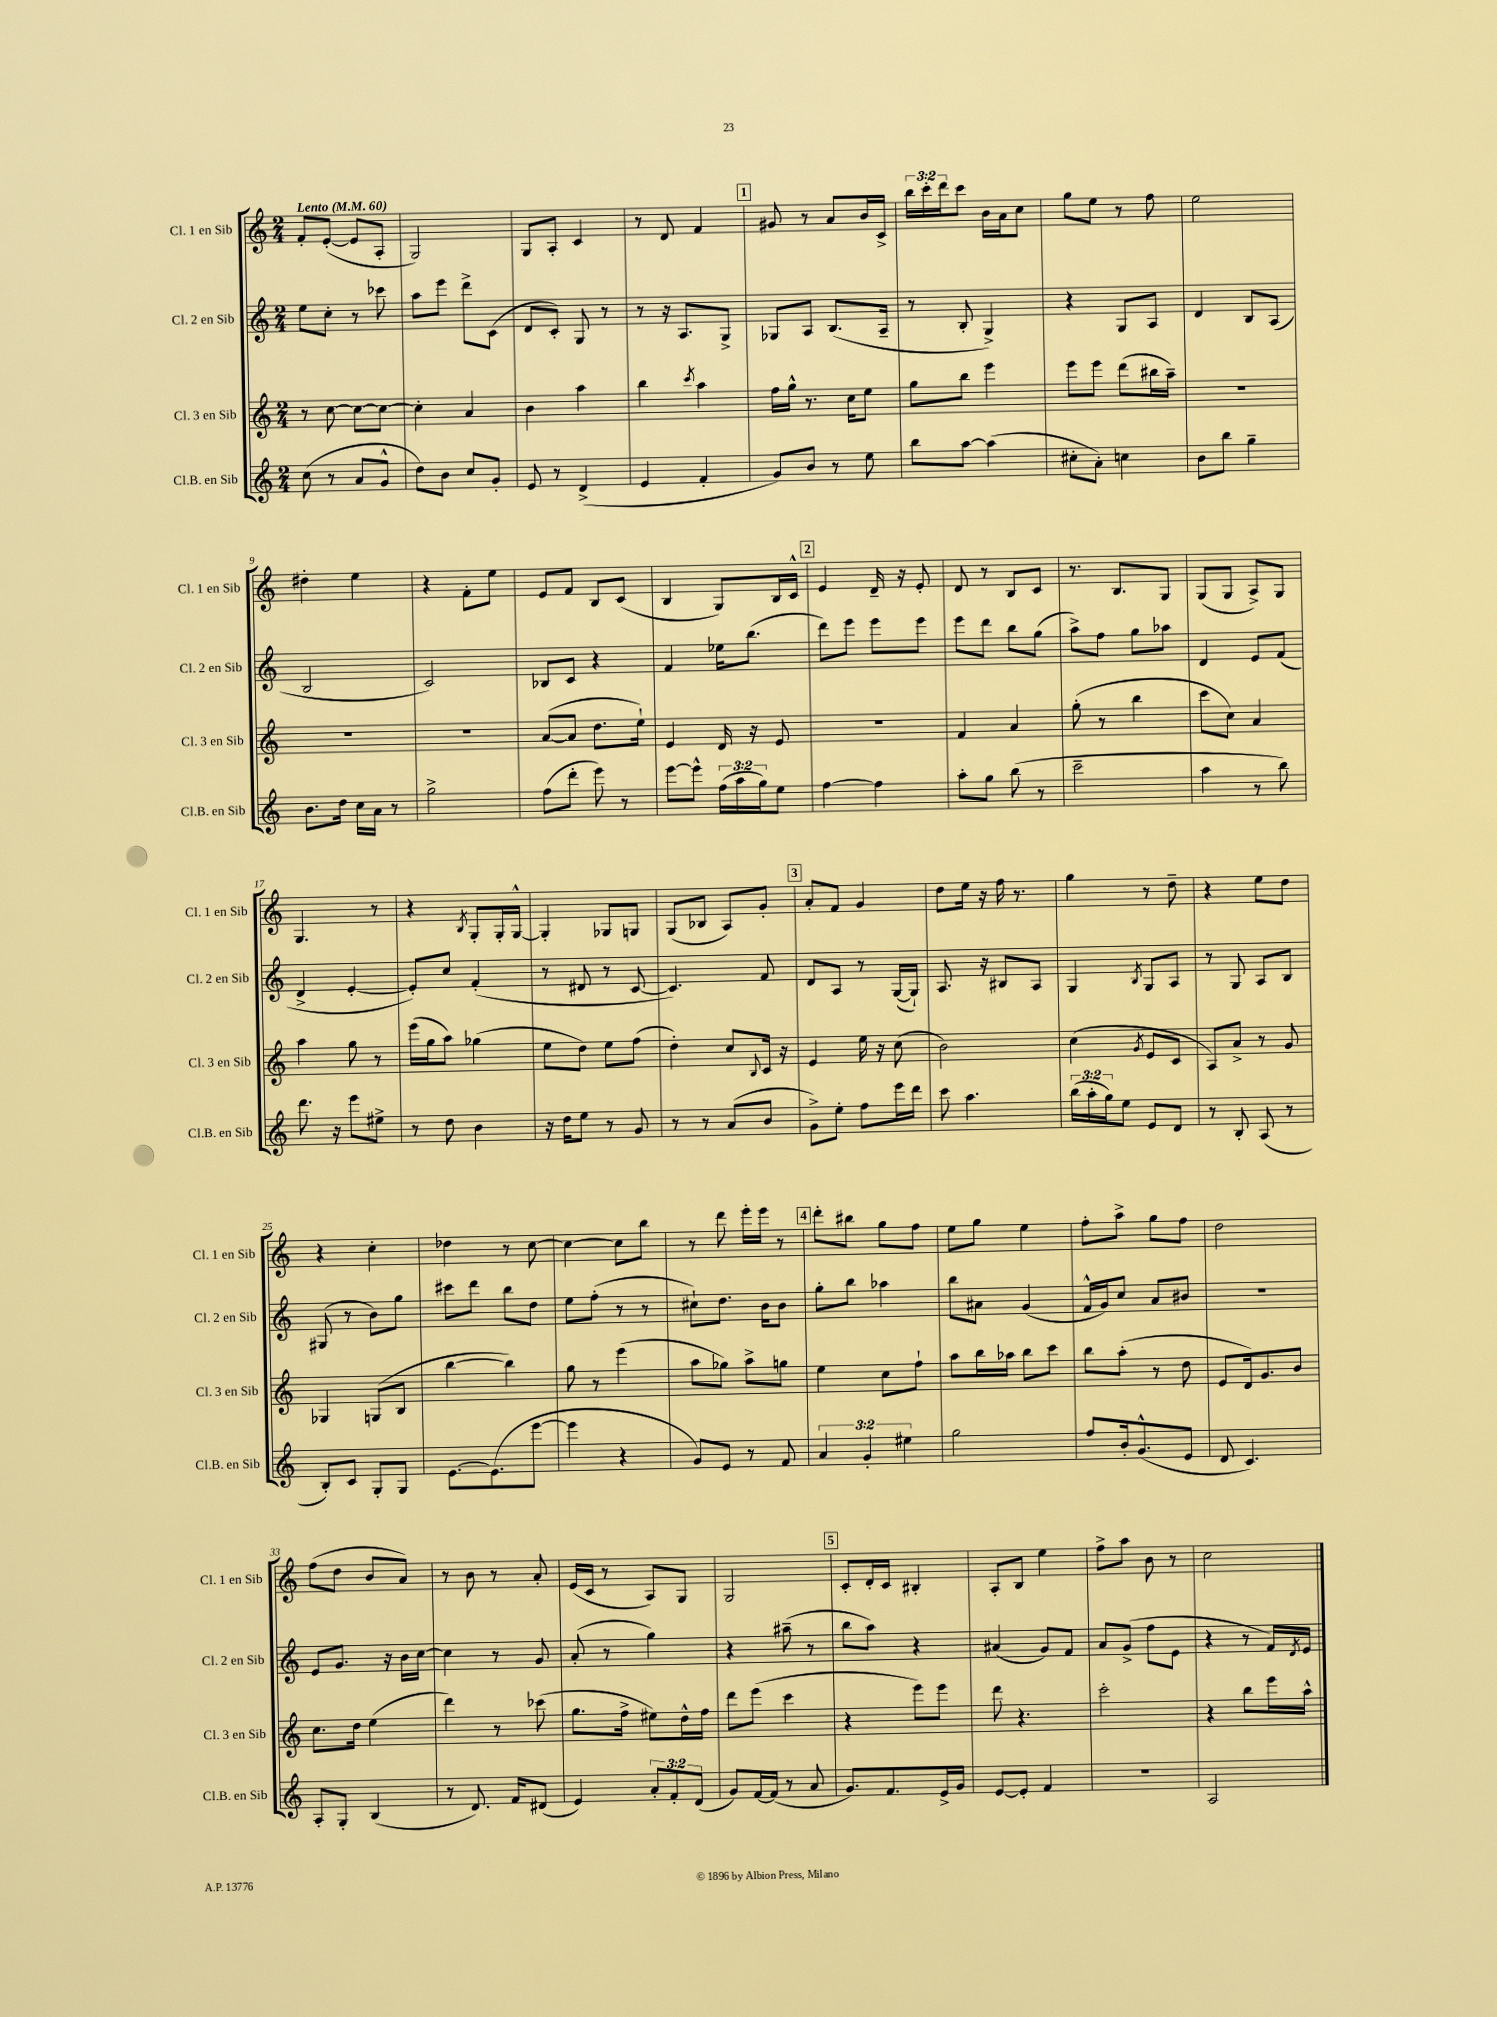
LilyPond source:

<<
\new StaffGroup <<
\new Staff = "s0" \with { instrumentName = "Cl. 1 en Sib" shortInstrumentName = "Cl. 1 en Sib" } {
    \clef treble \key c \major \numericTimeSignature \time 2/4 \override Staff.TupletNumber.text = #tuplet-number::calc-fraction-text \tempo "Lento" 4 = 60
    f'8-. e'8~-.( e'8 a8-. |
    g2) |
    g8 a8-. c'4 |
    r8 d'8 f'4 |
    \mark \markup { \box "1" } gis'8 r8 a'8 b'16 c'16-> |
    \tuplet 3/2 { b''16 c'''16-. d'''16 } c'''8 b'16 a'16 c''8 |
    g''8 e''8 r8 f''8 |
    e''2 |
    dis''4-. e''4 |
    r4 f'8-. e''8 |
    e'8 f'8 b8 c'8( |
    b4 g8) b16 c'16-^ |
    \mark \markup { \box "2" } e'4 d'16-- r16 e'8-. |
    d'8 r8 b8 c'8 |
    r8. b8. g8 |
    g8( g8 a8->) g8 |
    g4. r8 |
    r4 \acciaccatura { b8 } g8-. g16-. g16~-^ |
    g4-. ges8 g8 |
    g8( bes8 a8) g'8-. |
    \mark \markup { \box "3" } a'8-. f'8 g'4 |
    d''8 e''16 r16 f''16 r8. |
    g''4 r8 d''8-- |
    r4 e''8 d''8 |
    r4 c''4-. |
    des''4 r8 c''8~ |
    c''4~ c''8 b''8 |
    r8 d'''8 e'''16-. e'''16 r8 |
    \mark \markup { \box "4" } d'''8-. bis''8 g''8 f''8 |
    e''8 g''8 e''4 |
    f''8-. a''8-> g''8 f''8 |
    d''2 |
    f''8( d''8 b'8 a'8) |
    r8 b'8 r8 a'8-. |
    e'16( c'16 r8 a8) g8 |
    g2 |
    \mark \markup { \box "5" } c'8-. d'16-. c'16 bis4-. |
    a8-. b8 e''4 |
    f''8-> a''8 b'8 r8 |
    c''2 \bar "|." |
}
\new Staff = "s1" \with { instrumentName = "Cl. 2 en Sib" shortInstrumentName = "Cl. 2 en Sib" } {
    \clef treble \key c \major \numericTimeSignature \time 2/4
    e''8 c''8-. r8 ces'''8 |
    a''8 e'''8 d'''8-> c'8( |
    d'8 c'8-.) g8 r8 |
    r8 r16 a8. g8-> |
    \mark \markup { \box "1" } ges8 a8 b8.( a16-- |
    r8 b8-. g4->) |
    r4 g8 a8 |
    d'4 b8 a8( |
    b2 |
    c'2) |
    bes8 c'8 r4 |
    f'4 ees''16 b''8.( |
    \mark \markup { \box "2" } d'''8) e'''8 e'''8 e'''8 |
    e'''8 d'''8 b''8 g''8( |
    a''8->) f''8 g''8 aes''8 |
    d'4 e'8 f'8( |
    d'4-> e'4~-. |
    e'8-.) c''8 f'4-.( |
    r8 dis'8 r8 c'8~ |
    c'4.) f'8 |
    \mark \markup { \box "3" } d'8 a8 r8 g16~( g16-!) |
    a8. r16 bis8 a8 |
    g4 \acciaccatura { b8 } g8 a8 |
    r8 g8 a8 b8 |
    gis8( r8 b'8) g''8 |
    cis'''8 d'''8 b''8 d''8 |
    e''8 f''8-.( r8 r8 |
    cis''8-!) d''8. b'16 b'8 |
    \mark \markup { \box "4" } g''8-. b''8 aes''4 |
    b''8 ais'8 g'4( |
    f'16-^ g'16) c''8 a'8 bis'8 |
    R2 |
    e'8 g'8. r16 b'16 c''16~ |
    c''4 r8 g'8 |
    a'8-.( r8 g''4) |
    r4 ais''8--( r8 |
    \mark \markup { \box "5" } b''8 a''8) r4 |
    ais'4( g'8) f'8 |
    a'8 g'8->( f''8 e'8 |
    r4 r8 f'16) \acciaccatura { d'8 } e'16 \bar "|." |
}
\new Staff = "s2" \with { instrumentName = "Cl. 3 en Sib" shortInstrumentName = "Cl. 3 en Sib" } {
    \clef treble \key c \major \numericTimeSignature \time 2/4
    r8 c''8~ c''8~ c''8~ |
    c''4-. a'4 |
    b'4 a''4 |
    b''4 \acciaccatura { c'''8 } a''4 |
    \mark \markup { \box "1" } f''16 g''16-^ r8. c''16 e''8 |
    g''8 b''8 e'''4 |
    e'''8 e'''8 d'''8( bis''16 a''16--) |
    R2 |
    R2 |
    R2 |
    a'8~( a'8 d''8. e''16-!) |
    e'4 d'16 r16 e'8 |
    \mark \markup { \box "2" } r2 |
    f'4 a'4 |
    g''8-.( r8 b''4 |
    c'''8 c''8) a'4 |
    a''4 g''8 r8 |
    e'''16( g''16 a''8) ges''4( |
    e''8 d''8) e''8 f''8( |
    d''4-.) c''8 \appoggiatura { b8 } c'16 r16 |
    \mark \markup { \box "3" } e'4 e''16 r16 c''8( |
    b'2) |
    c''4( \acciaccatura { g'8 } e'8 c'8 |
    a8) a'8-> r8 g'8 |
    ges4 g8( b8 |
    b''4~ b''4) |
    g''8 r8 e'''4( |
    a''8 ges''8) a''8-> g''8 |
    \mark \markup { \box "4" } e''4 c''8 f''8-! |
    a''8 b''16 aes''16 b''8 c'''8 |
    b''8 a''8-.( r8 d''8 |
    e'8 d'16) g'8. b'8 |
    c''8. d''16 e''4( |
    d'''4) r8 ces'''8( |
    g''8. f''16-> eis''8) d''16-^ f''16 |
    d'''8 e'''8( c'''4 |
    \mark \markup { \box "5" } r4 e'''8) e'''8 |
    d'''8 r4. |
    c'''2-. |
    r4 b''8 e'''16 a''16-^ \bar "|." |
}
\new Staff = "s3" \with { instrumentName = "Cl.B. en Sib" shortInstrumentName = "Cl.B. en Sib" } {
    \clef treble \key c \major \numericTimeSignature \time 2/4 \override Staff.TupletNumber.text = #tuplet-number::calc-fraction-text
    c''8( r8 a'8 g'8-^ |
    d''8) b'8 c''8 g'8-. |
    e'8 r8 d'4->( |
    e'4 f'4-. |
    \mark \markup { \box "1" } g'8) b'8 r8 e''8 |
    b''8 a''8~ a''4( |
    cis''8-. a'8-.) c''4 |
    b'8 b''8 g''4-- |
    b'8. d''16 c''16 a'16 r8 |
    g''2-> |
    f''8( d'''8-. e'''8) r8 |
    e'''8~ e'''8-^ \tuplet 3/2 { f''16( a''16 g''16) } e''8 |
    \mark \markup { \box "2" } f''4~ f''4 |
    a''8-. g''8 b''8( r8 |
    c'''2-- |
    a''4 r8 b''8) |
    d'''8. r16 e'''8 eis''8-> |
    r8 d''8 b'4 |
    r16 d''16 e''8 r8 g'8 |
    r8 r8 a'8( b'8 |
    \mark \markup { \box "3" } g'8->) e''8-. f''8 e'''16 d'''16 |
    c'''8 a''4. |
    \tuplet 3/2 { b''16( a''16-. g''16) } e''8 e'8 d'8 |
    r8 b8-. a8( r8 |
    b8-.) c'8 g8-. g8 |
    e'8.~ e'8.( e'''8~ |
    e'''4 r4 |
    g'8) e'8 r8 f'8 |
    \mark \markup { \box "4" } \tuplet 3/2 { a'4 g'4-. eis''4 } |
    g''2 |
    f''8 b'16-. g'8.-^( e'8 |
    d'8 c'4.) |
    a8-. g8-. b4( |
    r8 d'8.) f'16 dis'8( |
    e'4) \tuplet 3/2 { a'8-. f'8-. d'8( } |
    g'8) f'16~ f'16( r8 a'8 |
    \mark \markup { \box "5" } g'8.) f'8. e'16-> g'16 |
    e'8~ e'8-. f'4 |
    r2 |
    a2 \bar "|." |
}
>>
>>
